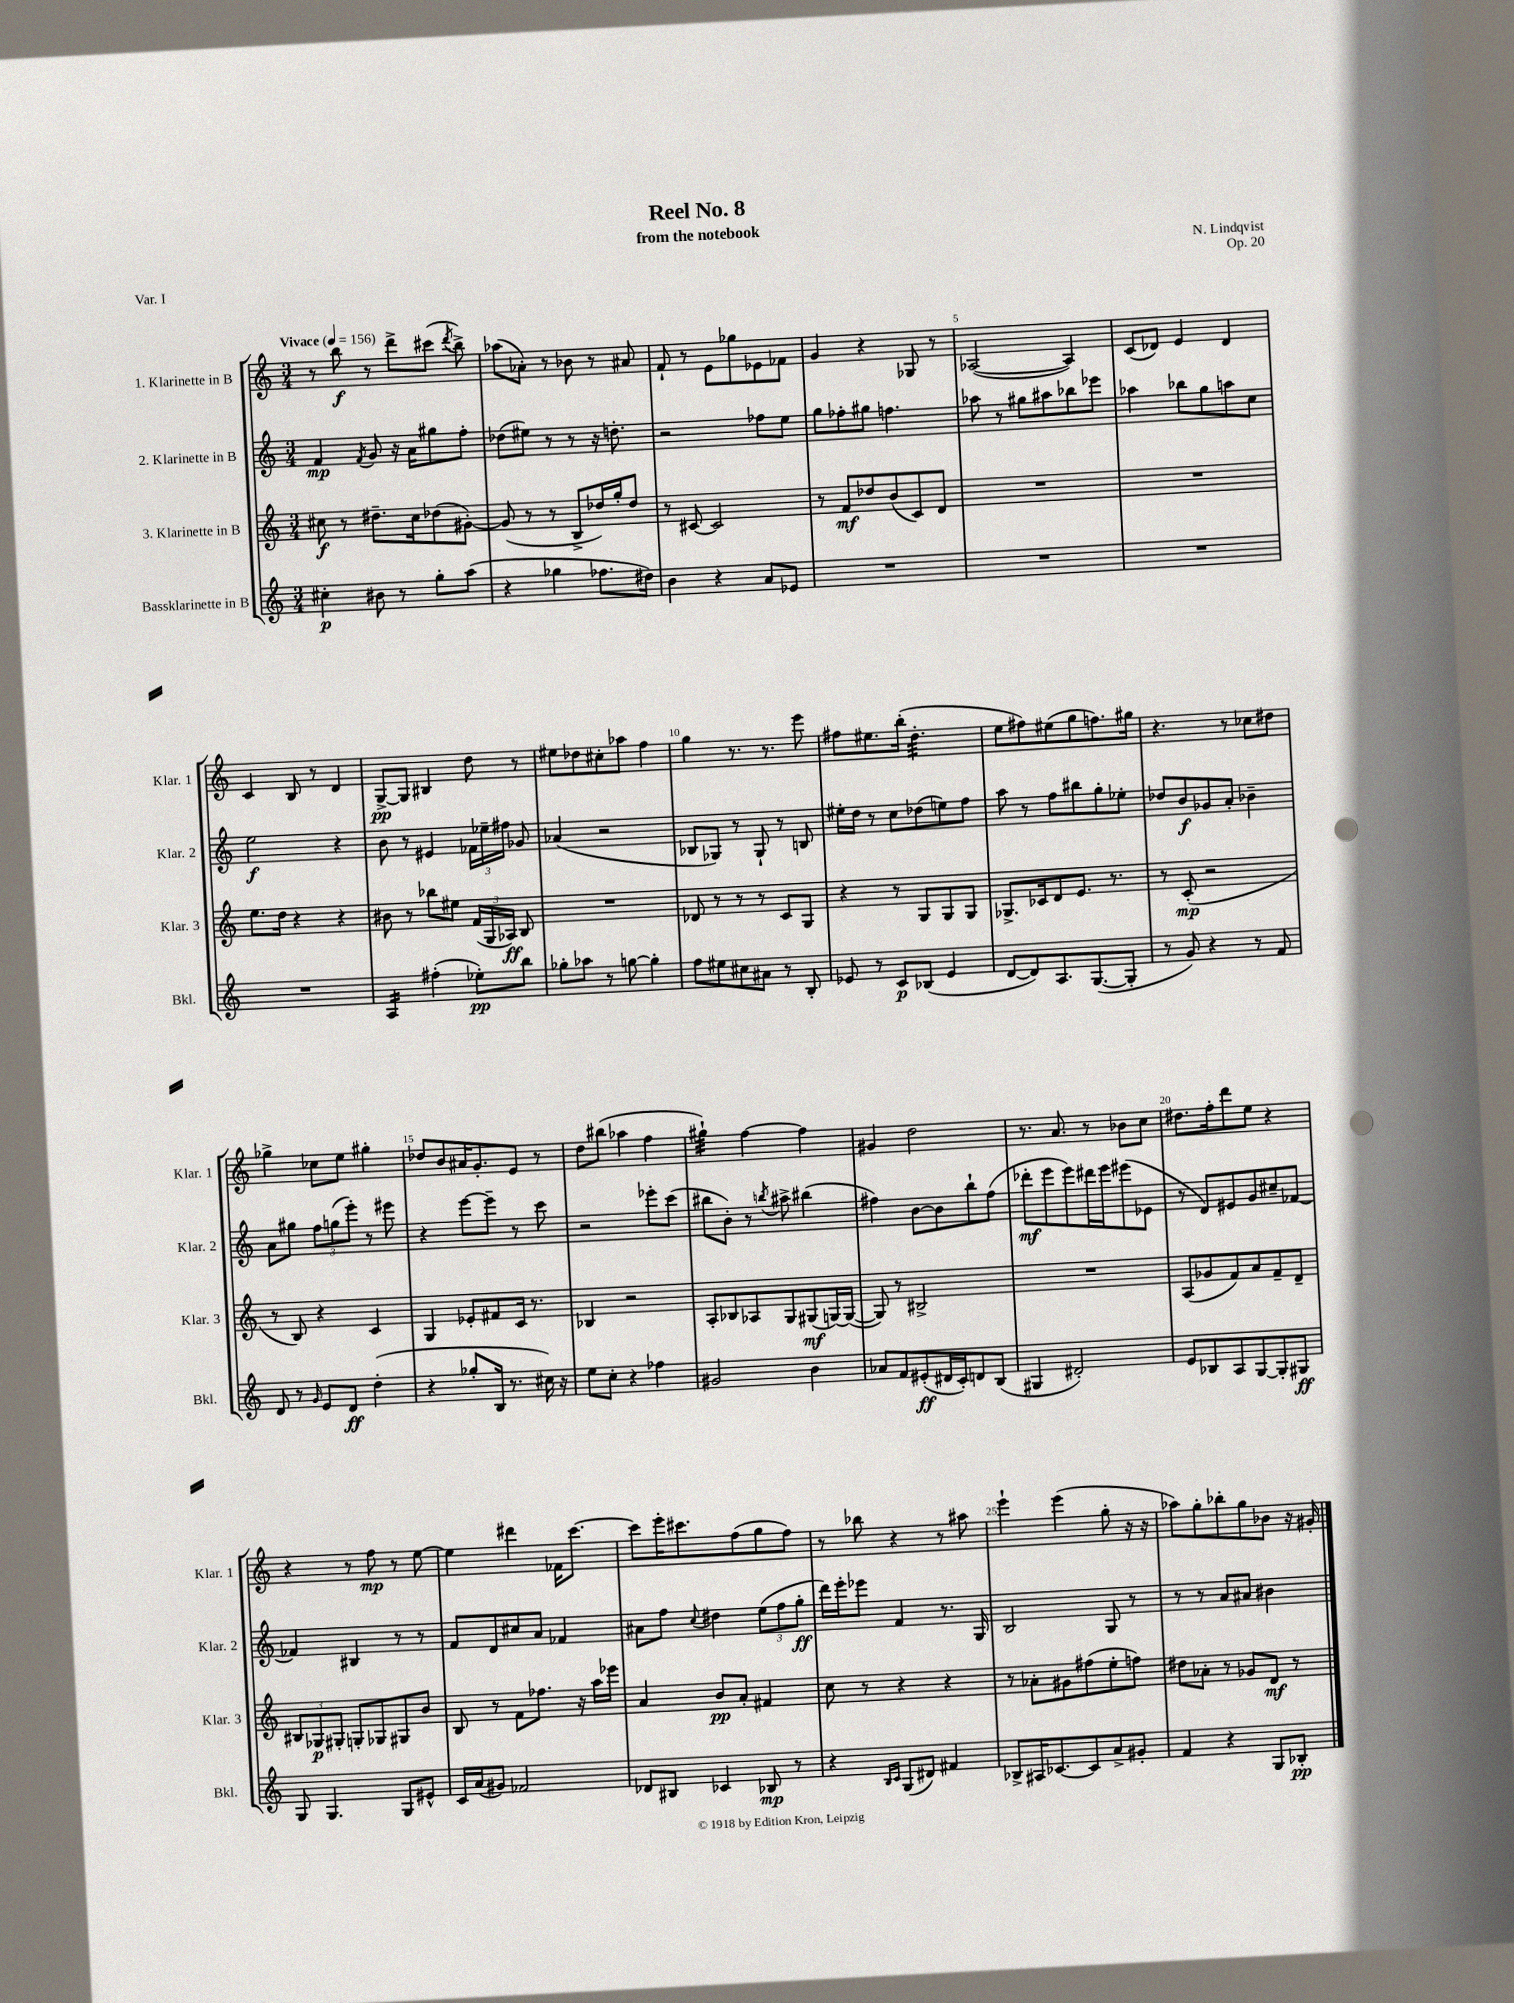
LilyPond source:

\header { title = "Reel No. 8" composer = "N. Lindqvist" subtitle = "from the notebook" opus = "Op. 20" piece = "Var. I" }
<<
\new StaffGroup <<
\new Staff = "s0" \with { instrumentName = "1. Klarinette in B" shortInstrumentName = "Klar. 1" } {
    \clef treble \key c \major \numericTimeSignature \time 3/4 \tempo "Vivace" 4 = 156
    \autoBeamOff r8 b''8\f r8 d'''8[-> cis'''8]( \acciaccatura { d'''8 } b''8->) |
    aes''8[( aes'8]-.) r8 bes'8 r8 ais'8 |
    f'8-! r8 e'8[ ges''8 ees'8 fes'8] |
    g'4 r4 ges8 r8 |
    aes2~( aes4) |
    c'8[( des'8]) e'4 des'4 |
    c'4 b8 r8 d'4 |
    g8[~->\pp g8] bis4 d''8 r8 |
    eis''8[ des''8 cis''8-. aes''8] f''4 |
    g''4 r8. r8. e'''8 |
    fis''8[ eis''8. b''16]-.( d''4.:32-. |
    e''8[ fis''8) eis''8( g''8 f''8.) gis''16] |
    r4. r8 ces''8[ dis''8] |
    ges''4-> ces''8[ e''8] gis''4-. |
    des''8[ b'8 ais'16 g'8.-. e'8] r8 |
    d''8[ bis''8]( aes''4 f''4 |
    gis''4:32-!) f''4~ f''4 |
    gis'4 d''2 |
    r8. a'8. r8 bes'8[ c''8] |
    dis''8.[ f''16-. d'''8 e''8] r4 |
    r4 r8 f''8\mp r8 e''8~ |
    e''4 dis'''4 fes'16[ c'''8.]~ |
    c'''8[ e'''16-. cis'''8. f''8( g''8 f''8]) |
    r8 bes''8 r4 r8 ais''8 |
    e'''4-! e'''4( g''8-. r16 r16 |
    aes''8[) g''8-. bes''8-. g''8 bes'8] r16 gis'16-. \bar "|." |
}
\new Staff = "s1" \with { instrumentName = "2. Klarinette in B" shortInstrumentName = "Klar. 2" } {
    \clef treble \key c \major \numericTimeSignature \time 3/4
    \autoBeamOff f'4\mp \acciaccatura { f'8 } g'8 r16 a'16[ gis''8 f''8]-. |
    des''8[( eis''8]) r8 r8 r16 d''8.-. |
    r2 fes''8[ e''8] |
    g''8[ fes''8-. gis''8] f''4. |
    aes''8 r8 gis''8[ ais''8 bes''8 ees'''8] |
    aes''4 bes''8[ g''8 a''8 c''8] |
    e''2\f r4 |
    b'8 r8 eis'4 \tuplet 3/2 { fes'16[ ees''16-- fis''16] } ges'8 |
    aes'4( r2 |
    bes8[ ges8]) r8 ges8-! r8 b8 |
    eis''16[-. d''16] r8 c''8[ des''8( e''8) f''8] |
    a''8 r8 f''8[ bis''8 g''8-. ees''8]-. |
    des''8[ b'8\f ges'8 a'8]-. bes'4-- |
    a'8[ gis''8] \tuplet 3/2 { f''8[ g''8( e'''8]-.) } r8 eis'''8 |
    r4 e'''8[~ e'''8]-- r8 c'''8 |
    r2 ees'''8[-. c'''8]( |
    bis''8[ b'8]-.) r8 \acciaccatura { b''8 } ais''8-> bis''4( |
    fis''4) b'8[~ b'8 b''8-! fis''8]( |
    des'''8[-.\mf e'''8 e'''8) dis'''16 e'''16 eis'''8( ees'8] |
    r8 d'8[) eis'8 g'8 cis''8-- fes'8]~ |
    fes'4 bis4 r8 r8 |
    f'8[ d'8 cis''8 a'8] fes'4 |
    ais'8[ f''8] \appoggiatura { c''8 } dis''4 \tuplet 3/2 { e''8[( f''8 g''8]-.\ff } |
    d'''16[) e'''16-. ees'''8] f'4 r8. g16 |
    b2 g8 r8 |
    r8 r8 a'8[ ais'8] bis'4 \bar "|." |
}
\new Staff = "s2" \with { instrumentName = "3. Klarinette in B" shortInstrumentName = "Klar. 3" } {
    \clef treble \key c \major \numericTimeSignature \time 3/4
    \autoBeamOff cis''8\f r8 dis''8.[-- cis''16 des''8( gis'8]~-.) |
    gis'8( r8 r8 b8[-> des''16) g''16-. des''8] |
    r8 cis'8~ cis'2 |
    r8 f'8[\mf des''8 b'8( c'8) d'8] |
    R2. |
    R2. |
    e''8.[ d''16] r4 r4 |
    bis'8 r8 bes''8[ eis''8] \tuplet 3/2 { f'16[( g16 aes16]\ff) } b8 |
    R2. |
    des'8 r8 r8 r8 c'8[ g8] |
    r4 r8 g8[ g8 g8] |
    ges8.[-> ces'16 d'8 e'8.] r8. |
    r8 c'8-.\mp( r2 |
    r8 b8) r4 c'4 |
    g4 ees'8[-. fis'8 c'16] r8. |
    bes4 r2 |
    a8[-. bes8 aes8 g8 gis8\mf( g16~) g16]~( |
    g8) r8 bis2-> |
    R2. |
    a8[( ges'8 f'8) a'8 f'8-- d'8]-- |
    \tuplet 3/2 { bis8[ ges8\p gis8]-. } g8[-. ges8 gis8 b'8] |
    b8 r8 f'8[ fes''8.] r16 a''16[ ees'''16] |
    a'4 b'8[\pp a'8]-. fis'4 |
    c''8 r8 r4 r4 |
    r8 aes'8[-. gis'8 fis''8( e''8-. f''8]) |
    dis''8[ aes'8]-. r8 ges'8[ d'8]\mf r8 \bar "|." |
}
\new Staff = "s3" \with { instrumentName = "Bassklarinette in B" shortInstrumentName = "Bkl." } {
    \clef treble \key c \major \numericTimeSignature \time 3/4
    \autoBeamOff cis''4-.\p bis'8 r8 g''8[-. a''8]( |
    r4 ges''4 fes''8.[ dis''16]) |
    b'4 r4 a'8[ ees'8] |
    R2. |
    R2. |
    R2. |
    R2. |
    a4:16 fis''4-.( ees''8[-.\pp) b''8] |
    ges''8[-. aes''8] r8 g''8~ g''4-. |
    f''8[ eis''8 cis''8 ais'8] r8 b8-. |
    ees'8 r8 c'8[\p bes8]( ees'4 |
    d'8[~ d'8) a8. g8.~( g8]-. |
    r8 g'8) r4 r8 f'8 |
    d'8 r8 \grace { g'16 } e'8[ d'8]\ff d''4-.( |
    r4 ges''8[-. b16] r8. cis''16) r16 |
    e''8[ c''8]-. r4 fes''4 |
    gis'2 b'4 |
    aes'8[ f'8 eis'8-.\ff( dis'16 c'16-.) d'8 b8]( |
    gis4 dis'2-.) |
    e'8[ bes8 a8 g8~ g8-. gis8]\ff |
    g8 g4. g8[ eis'8]-^ |
    c'16[ a'16( gis'8]) fes'2 |
    des'8[ bis8] ces'4 bes8\mp r8 |
    r4 \grace { b16[ c'16] } g8[( dis'8]) fis'4 |
    bes8[-> ais16 ces'8.~ ces'8 a'8-> gis'8]-. |
    f'4 r4 g8[ bes8]-.\pp \bar "|." |
}
>>
>>
\layout { \context { \Score \override BarNumber.break-visibility = ##(#f #t #t) barNumberVisibility = #(every-nth-bar-number-visible 5) } }
